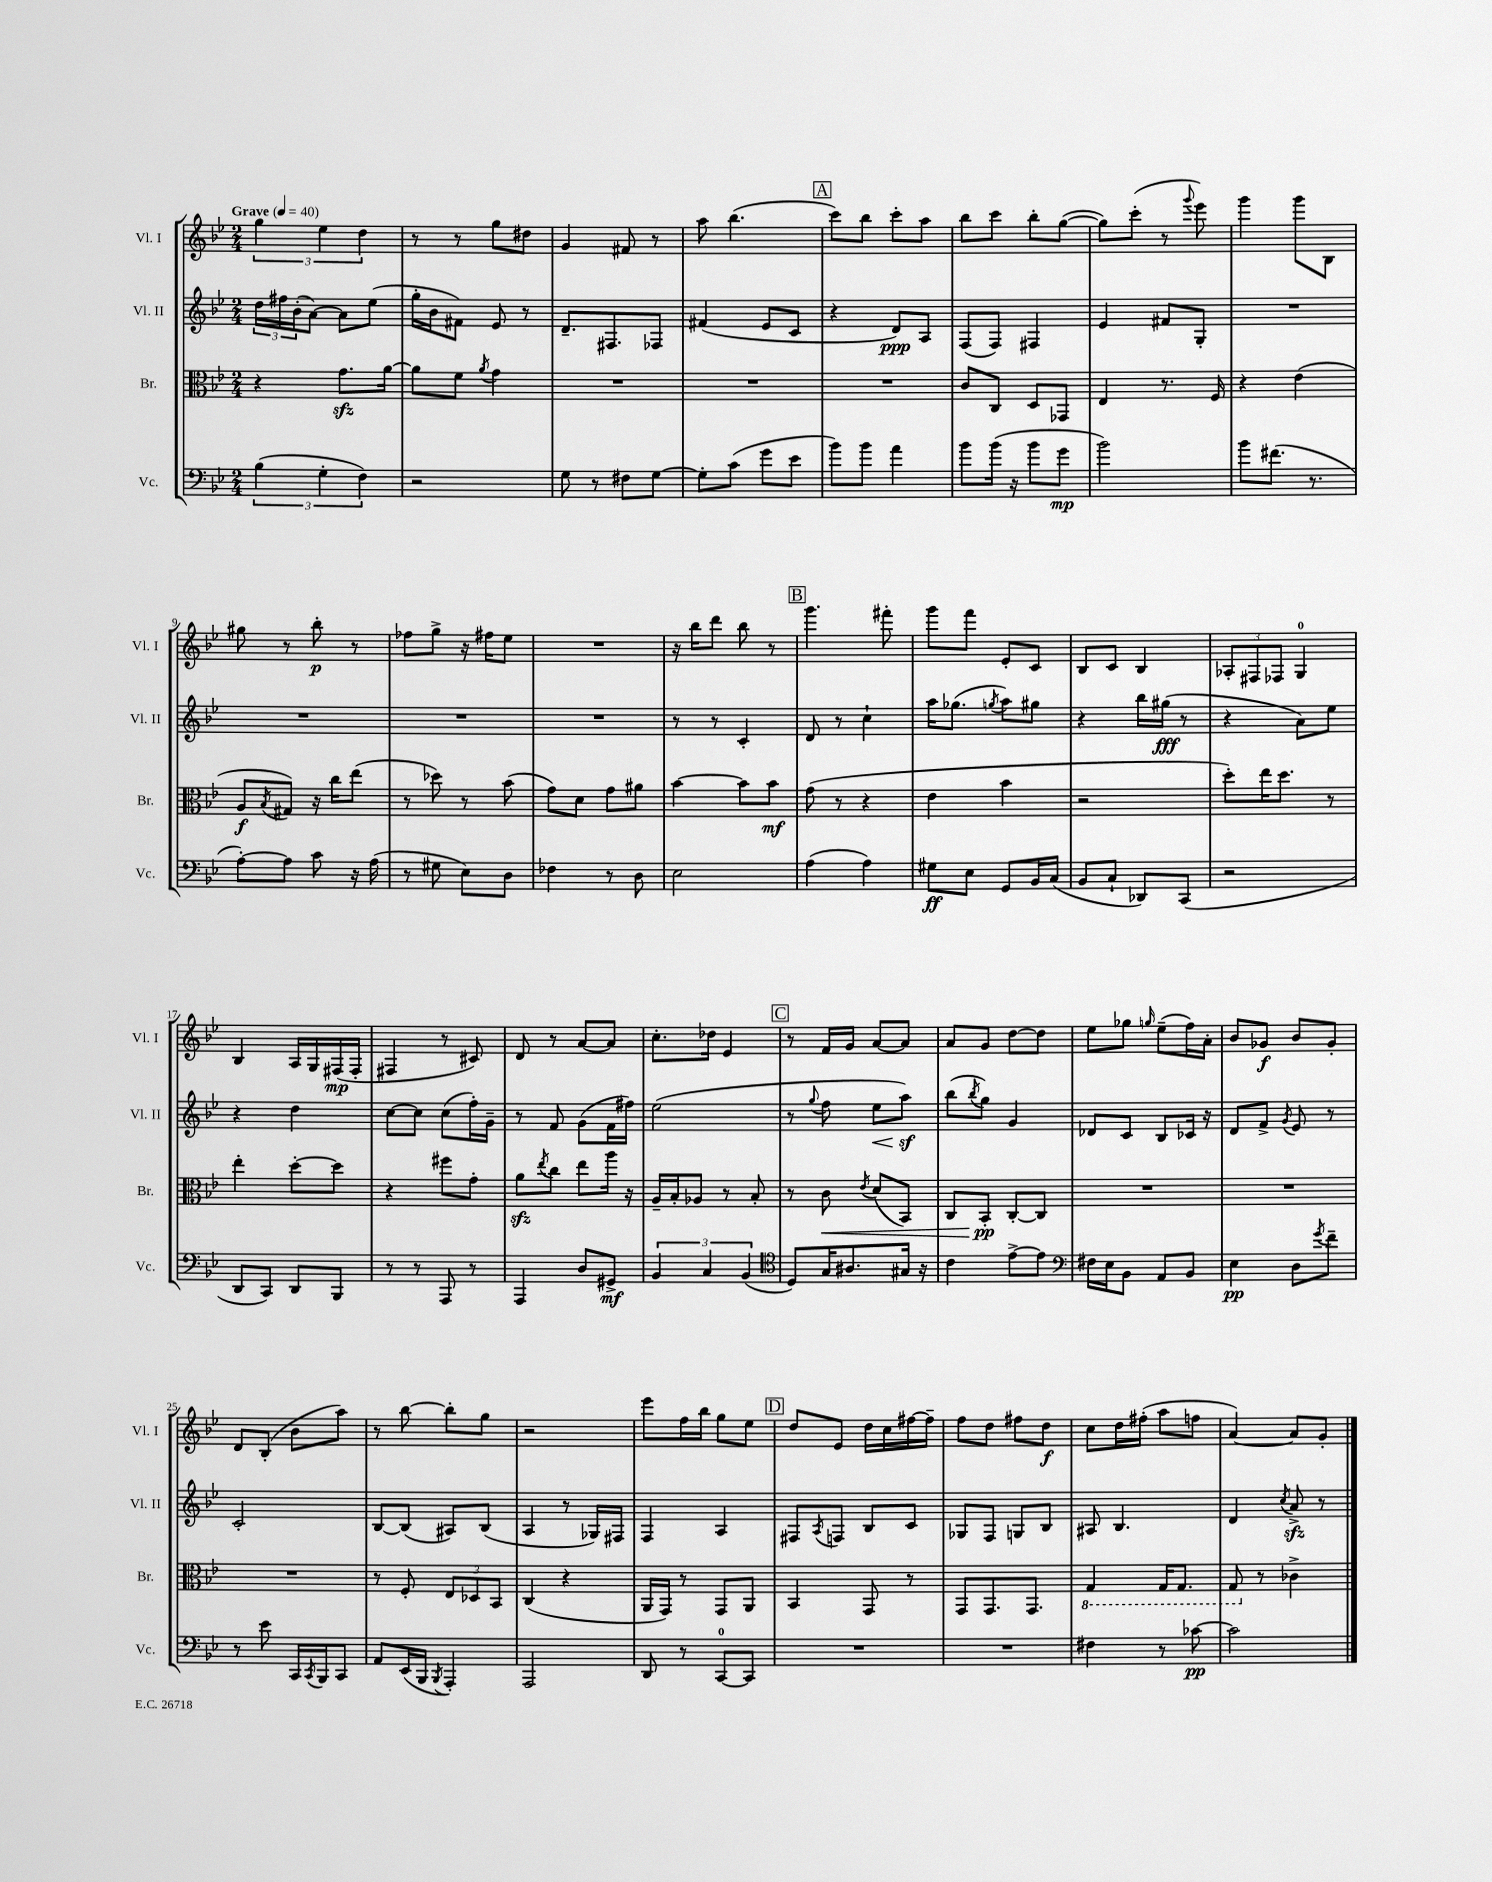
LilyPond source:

<<
\new StaffGroup <<
\new Staff = "s0" \with { instrumentName = "Vl. I" shortInstrumentName = "Vl. I" } {
    \clef treble \key bes \major \numericTimeSignature \time 2/4 \tempo "Grave" 4 = 40
    \tuplet 3/2 { g''4 ees''4 d''4 } |
    r8 r8 g''8 dis''8 |
    g'4 fis'8 r8 |
    a''8 bes''4.( |
    \mark \markup { \box "A" } c'''8) bes''8 c'''8-. a''8 |
    bes''8 c'''8 bes''8-. g''8~( |
    g''8) c'''8-.( r8 \appoggiatura { g'''8 } ees'''8) |
    g'''4 g'''8 bes8 |
    gis''8 r8 bes''8-.\p r8 |
    fes''8 g''8-> r16 fis''16 ees''8 |
    R2 |
    r16 bes''16 d'''8 bes''8 r8 |
    \mark \markup { \box "B" } g'''4. fis'''8-. |
    g'''8 f'''8 ees'8-. c'8 |
    bes8 c'8 bes4 |
    \tuplet 3/2 { aes8-. fis8 fes8 } g4-0 |
    bes4 a16 g16 fis16\mp( fis16-. |
    fis4 r8 cis'8) |
    d'8 r8 a'8~ a'8 |
    c''8.-. des''16 ees'4 |
    \mark \markup { \box "C" } r8 f'16 g'16 a'8~ a'8 |
    a'8 g'8 d''8~ d''8 |
    ees''8 ges''8 \grace { g''16 } ees''8--( f''16) a'16-. |
    bes'8 ges'8\f bes'8 ges'8-. |
    d'8 bes8-.( bes'8 a''8) |
    r8 bes''8~ bes''8-. g''8 |
    r2 |
    ees'''8 f''16 bes''16 g''8 ees''8 |
    \mark \markup { \box "D" } d''8 ees'8 d''16 c''16 fis''16~ fis''16-- |
    f''8 d''8 fis''8 d''8\f |
    c''8 d''16 fis''16-.( a''8 f''8 |
    a'4~) a'8 g'8-. \bar "|." |
}
\new Staff = "s1" \with { instrumentName = "Vl. II" shortInstrumentName = "Vl. II" } {
    \clef treble \key bes \major \numericTimeSignature \time 2/4
    \tuplet 3/2 { d''16 fis''16 bes'16-.( } a'8~) a'8 ees''8( |
    g''16-. bes'16 fis'8) ees'8 r8 |
    d'8.-- fis8. fes8 |
    fis'4( ees'8 c'8 |
    \mark \markup { \box "A" } r4 d'8\ppp) a8 |
    f8( f8) fis4 |
    ees'4 fis'8 g8-. |
    R2 |
    R2 |
    R2 |
    R2 |
    r8 r8 c'4-. |
    \mark \markup { \box "B" } d'8 r8 c''4-! |
    a''16 ges''8.( \acciaccatura { g''8 } a''8) gis''8 |
    r4 bes''16 gis''16\fff( r8 |
    r4 a'8) ees''8 |
    r4 d''4 |
    c''8~ c''8 c''8( f''16-.) g'16-- |
    r8 f'8 g'8( f'16 fis''16) |
    ees''2( |
    \mark \markup { \box "C" } r8 \appoggiatura { g''8 } f''8 ees''8\< a''8\sf\!) |
    bes''8( \acciaccatura { bes''8 } g''8) g'4 |
    des'8 c'8 bes8 ces'16 r16 |
    d'8 f'8-> \acciaccatura { g'8 } ees'8 r8 |
    c'2-. |
    bes8~ bes8( ais8) bes8( |
    a4 r8 ges16) fis16 |
    f4 a4 |
    \mark \markup { \box "D" } fis8 \acciaccatura { a8 } f8 bes8 c'8 |
    ges8 f8 g8 bes8 |
    ais8 bes4. |
    d'4 \acciaccatura { c''8 } a'8->\sfz r8 \bar "|." |
}
\new Staff = "s2" \with { instrumentName = "Br." shortInstrumentName = "Br." } {
    \clef alto \key bes \major \numericTimeSignature \time 2/4
    r4 g'8.\sfz a'16~ |
    a'8 f'8 \acciaccatura { a'8 } g'4 |
    R2 |
    R2 |
    \mark \markup { \box "A" } R2 |
    c'8 c8 d8 ges,8 |
    ees4 r8. f16 |
    r4 ees'4( |
    a8\f \acciaccatura { bes8 } gis8) r16 c''16 ees''8( |
    r8 des''8) r8 bes'8( |
    g'8) d'8 g'8 ais'8 |
    bes'4~ bes'8 bes'8\mf |
    \mark \markup { \box "B" } g'8( r8 r4 |
    ees'4 bes'4 |
    r2 |
    d''8-.) ees''16 d''8. r8 |
    ees''4-. d''8~-. d''8 |
    r4 fis''8 g'8-. |
    a'8\sfz \acciaccatura { ees''8 } c''8 ees''8 a''16 r16 |
    a16-- bes16-. aes8 r8 bes8-. |
    \mark \markup { \box "C" } r8 c'8\< \acciaccatura { ees'8 } d'8( bes,8) |
    c8 bes,8-.\pp\! c8~-. c8 |
    R2 |
    R2 |
    R2 |
    r8 f8-. \tuplet 3/2 { ees8 des8 bes,8 } |
    c4( r4 |
    a,16 g,16) r8 g,8 a,8 |
    \mark \markup { \box "D" } bes,4 g,8 r8 |
    g,8 g,8. g,8. |
    \ottava #-1 g,4 g,16 g,8. |
    g,8 \ottava #0 r8 ces'4-> \bar "|." |
}
\new Staff = "s3" \with { instrumentName = "Vc." shortInstrumentName = "Vc." } {
    \clef bass \key bes \major \numericTimeSignature \time 2/4
    \tuplet 3/2 { bes4( g4-. f4) } |
    r2 |
    g8 r8 fis8 g8~ |
    g8-. c'8( g'8 ees'8 |
    \mark \markup { \box "A" } bes'8) bes'8 a'4 |
    bes'8 bes'16( r16 bes'8 g'8\mp |
    bes'2) |
    bes'8 fis'8.( r8. |
    a8~-.) a8 c'8 r16 a16( |
    r8 gis8 ees8) d8 |
    fes4 r8 d8 |
    ees2 |
    \mark \markup { \box "B" } a4( a4) |
    gis8\ff ees8 g,8 bes,16 c16( |
    bes,8 c8-! des,8) c,8( |
    r2 |
    d,8 c,8) d,8 bes,,8 |
    r8 r8 a,,8 r8 |
    a,,4 d8 gis,8->\mf |
    \tuplet 3/2 { bes,4 c4 bes,4( } |
    \mark \markup { \box "C" } \clef tenor d8) g16 ais8. gis16 r16 |
    c'4 ees'8~-> ees'8 |
    \clef bass fis16 ees16 bes,8 a,8 bes,8 |
    ees4\pp d8 \acciaccatura { g'8 } f'8-- |
    r8 ees'8 c,16 \acciaccatura { c,8 } bes,,16 c,8 |
    a,8 ees,16( bes,,16 \acciaccatura { bes,,8 } a,,4-.) |
    a,,2 |
    d,8 r8 c,8-0~ c,8 |
    \mark \markup { \box "D" } R2 |
    R2 |
    fis4 r8 ces'8~\pp |
    ces'2 \bar "|." |
}
>>
>>
